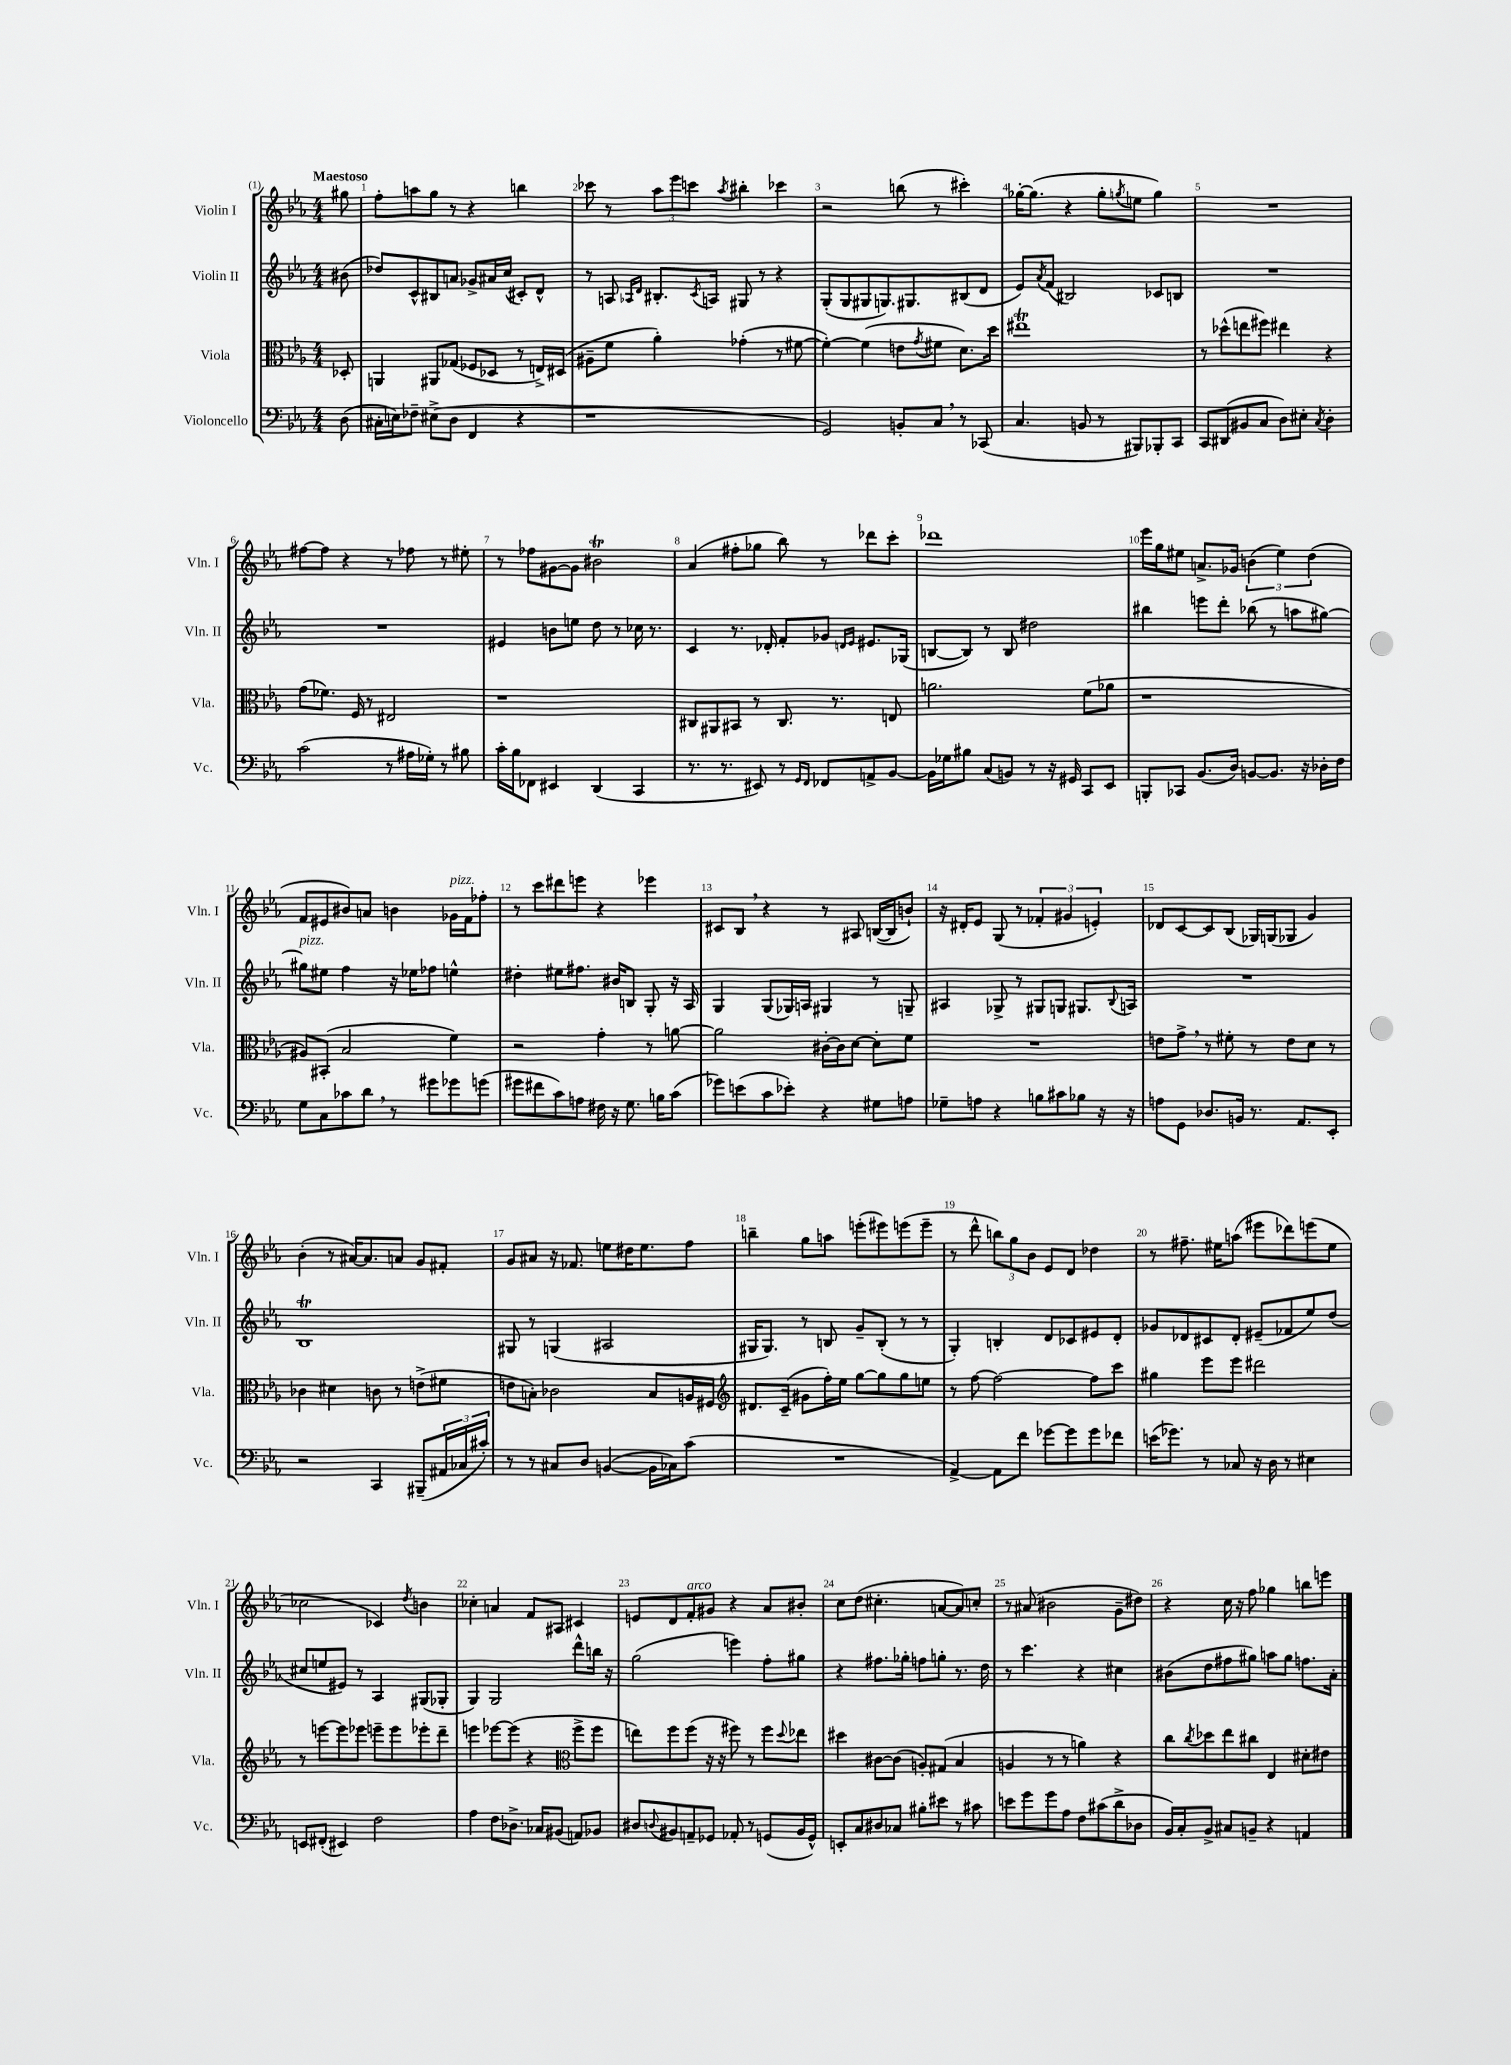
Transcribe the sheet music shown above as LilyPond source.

<<
\new StaffGroup <<
\new Staff = "s0" \with { instrumentName = "Violin I" shortInstrumentName = "Vln. I" } {
    \clef treble \key ees \major \numericTimeSignature \time 4/4 \partial 8 \tempo "Maestoso"
    gis''8 |
    f''8-. a''8 g''8 r8 r4 b''4 |
    ces'''8 r8 \tuplet 3/2 { aes''8 ees'''8 c'''8 } \acciaccatura { aes''8 } bis''4-. ces'''4 |
    r2 b''8( r8 cis'''4-.) |
    ges''16~-. ges''8.( r4 ges''8-. \acciaccatura { g''8 } e''8 g''4) |
    R1 |
    fis''8~ fis''8 r4 r8 fes''8 r8 eis''8-. |
    r8 fes''8 gis'8~ gis'8 bis'2\trill |
    aes'4( fis''8-. ges''8 bes''8) r8 des'''8 c'''8-. |
    des'''1 |
    ees'''16 g''16 eis''8 a'8.-> ges'16 \tuplet 3/2 { b'4( eis''4) d''4( } |
    f'8 eis'8 bis'8) a'8 b'4 ges'16^\markup { \italic "pizz." } f'16 fes''8-. |
    r8 c'''8 dis'''8 e'''8 r4 ees'''4 |
    cis'8 bes8 \breathe r4 r8 ais8 b16~( b16 b'8-!) |
    r16 dis'16-. ees'8 g8( r8 \tuplet 3/2 { fes'4-. gis'4 e'4-.) } |
    des'8 c'8~ c'8 bes8( ges16) g16( ges8 g'4) |
    bes'4-.( r8 ais'16~) ais'8. a'8 g'8 fis'8-. |
    g'8 ais'8 r16 fes'8. e''8 dis''16 e''8. f''8 |
    b''4-- g''8 a''8 e'''8-.( eis'''8) e'''8( e'''8-- |
    r8 d'''8-^ \tuplet 3/2 { b''8) g''8 bes'8 } ees'8 d'8 des''4 |
    r8 fis''8.-- eis''16 a''8( eis'''8 des'''8) e'''8( eis''8 |
    ces''2 ces'4) \acciaccatura { d''8 } b'4 |
    ces''4-. a'4 f'8 ais8 cis'4 |
    e'8 d'8 f'8-.^\markup { \italic "arco" } gis'8 r4 aes'8 bis'8-. |
    c''8 d''8( cis''4.-. a'8~ a'8) c''8-. |
    r8 ais'8( bis'2 g'8-- dis''8) |
    r4 c''16 r16 f''8 ges''4 b''8 e'''8 \bar "|." |
}
\new Staff = "s1" \with { instrumentName = "Violin II" shortInstrumentName = "Vln. II" } {
    \clef treble \key ees \major \numericTimeSignature \time 4/4 \partial 8
    bis'8( |
    des''8) c'8-^ bis8 a'8 ges'8-> ais'16 c''16( cis'8-.) d'8-^ |
    r8 a8 \grace { aes16 d'16 } bis8.-. \acciaccatura { c'8 } a16 gis8 r8 r4 |
    g8-.( g8 gis8 g8.) gis8. bis8( d'8 |
    ees'8) \acciaccatura { aes'8 } f'8( bis2) ces'8 b8 |
    R1 |
    R1 |
    eis'4 b'8 e''8 d''8 r8 ces''16 r8. |
    c'4 r8. des'16-. f'8-. ges'8 \grace { d'16 ees'16 } eis'8. ges16( |
    b8~ b8) r8 b8 dis''2 |
    bis''4 e'''8 d'''8-. bes''8( r8 a''8 gis''8~) |
    gis''8^\markup { \italic "pizz." } eis''8 f''4 r16 ees''16 fes''8 e''4-^ |
    dis''4-. eis''8 fis''8. bis'16 b8 g8-. r16 aes16 |
    g4 g8( ges16) a16 gis4 r8 g8-- |
    ais4 ges8-> r8 gis8 g8 gis8. \appoggiatura { bes8 } a16 |
    R1 |
    bes1\trill |
    gis8 r8 g4( ais2 |
    gis16 gis8.) r8 b8 g'8-- b8-.( r8 r8 |
    g4-.) b4-. d'8 ces'8 eis'8 d'8-. |
    ges'8 des'8 cis'8 des'8-. eis'8--( fes'8 ees''8) d''8( |
    cis''8 e''8 eis'8) r8 aes4 gis8( ges8-. |
    g4) g2 d'''8-^ b''16 r16 |
    g''2( e'''4) f''8-. gis''8 |
    r4 fis''8. ges''16-. f''8 g''8-. r8. d''16 |
    r8 c'''4. r4 cis''4 |
    bis'8( d''8 fis''8 gis''8) a''8 gis''8 f''8. aes'16-. \bar "|." |
}
\new Staff = "s2" \with { instrumentName = "Viola" shortInstrumentName = "Vla." } {
    \clef alto \key ees \major \numericTimeSignature \time 4/4 \partial 8
    des8-. |
    a,4 ais,8 ges8( fes8 des8 r8 e16->) dis16( |
    ais8-- f'8 aes'4-.) ges'4-.( r8 fis'8~ |
    fis'4~-.) fis'4( e'8 \acciaccatura { g'8 } fis'8 d'8.) d''16 |
    eis''1\trill |
    r8 des''8-^( e''8 fis''8) eis''4 r4 |
    g'8( fes'8.) f16 r8 eis2 |
    r1 |
    cis8 ais,8 bis,8 r8 cis8. r8. e8 |
    a'2. f'8( aes'8 |
    r1 |
    ais8) bis,8-.( bes2 f'4) |
    r2 g'4-. r8 a'8~ |
    a'2 cis'16~-. cis'16 d'8~ d'8-. f'8 |
    R1 |
    e'8 g'8-> \breathe r8 fis'8-. r8 e'8 d'8 r8 |
    ces'4 dis'4 c'8 r8 e'8->( fis'8 |
    e'8 b8-.) ces'2 b8 a16 fis16 |
    \clef treble dis'8. c'16--( gis'8 f''16-.) ees''16 g''8~ g''8 g''8 e''8 |
    r8 f''8~ f''2~ f''8 c'''8 |
    gis''4 ees'''8 ees'''8 dis'''2 |
    r8 e'''8~ e'''8 ees'''8 e'''8-- e'''8 ees'''8-. d'''8-- |
    e'''4 ees'''8~ ees'''8( r4 \clef alto f''8-> f''8 |
    e''8) f''8 f''8( r16 r16 fis''8) r8 fis''8 \appoggiatura { d''8 } ees''8 |
    dis''4 cis'8~ cis'8( a8-.) gis8( bes4 |
    a4 r8 r8 a'4) r4 |
    c''8 \acciaccatura { c''8 } des''8 ees''8 cis''8 ees4 dis'8-. eis'8 \bar "|." |
}
\new Staff = "s3" \with { instrumentName = "Violoncello" shortInstrumentName = "Vc." } {
    \clef bass \key ees \major \numericTimeSignature \time 4/4 \partial 8
    d8( |
    cis16-. e16) fes8-- eis8->( d8 f,4 r4 |
    r1 |
    g,2) b,8-. c8 \breathe r8 ces,8( |
    c4. b,8 r8 bis,,8) bes,,8-. c,8 |
    c,8 dis,8( bis,8 c8 d8) eis8-. \acciaccatura { c8 } d4-. |
    c'2( r8 ais16 ges16-.) r8 bis8 |
    c'16-. bes16 fes,8 eis,4 d,4( c,4 |
    r8. r8. eis,8) r8 \grace { g,16 f,16 } fes,8 a,8-> bes,8~ |
    bes,16 ges16 bis8 c8( b,8) r8 r16 gis,16 c,8 ees,8 |
    b,,8-. ces,8 bes,8.( d16) b,8~ b,8. r16 des16-. f16 |
    g8 c8 ces'8 d'8 \breathe r8 gis'8 ges'8 g'8( |
    gis'8 fis'8 c'8) a8 fis16 r16 g8. b16 c'8( |
    ges'8) e'8( c'8 ees'8-.) r4 gis8 a8 |
    ges8-- a8 r4 b8 cis'8 bes8 r16 r16 |
    a8 g,8 des8. b,16 r8. aes,8. ees,8-. |
    r2 c,4 bis,,8--( \tuplet 3/2 { ais,16 ces16 cis'16-.) } |
    r8 r8 cis8 d8 b,4~( b,16 ces16) c'8( |
    R1 |
    aes,4~->) aes,8 f'8 ges'8~ ges'8 ges'8 fes'8 |
    e'16( ges'8.) r8 ces8 r16 d16 r8 eis4 |
    e,8 fis,8-.( eis,4) f2 |
    aes4 f8 des8.-> ces16 bis,8( a,8) bes,8 |
    dis8 \appoggiatura { d8 } bis,8 a,8-- ges,8 aes,8-. r8 g,8( bis,16 g,16-^) |
    e,8-. c8 dis8 ces8 bis8-. eis'8 r8 cis'8 |
    e'8 g'8 g'8 aes8 f8 cis'8( d'8-> des8 |
    bes,16) c16-. bes,8-> cis8 b,8-- r4 a,4 \bar "|." |
}
>>
>>
\layout { \context { \Score \override BarNumber.break-visibility = ##(#f #t #t) barNumberVisibility = #all-bar-numbers-visible } }
